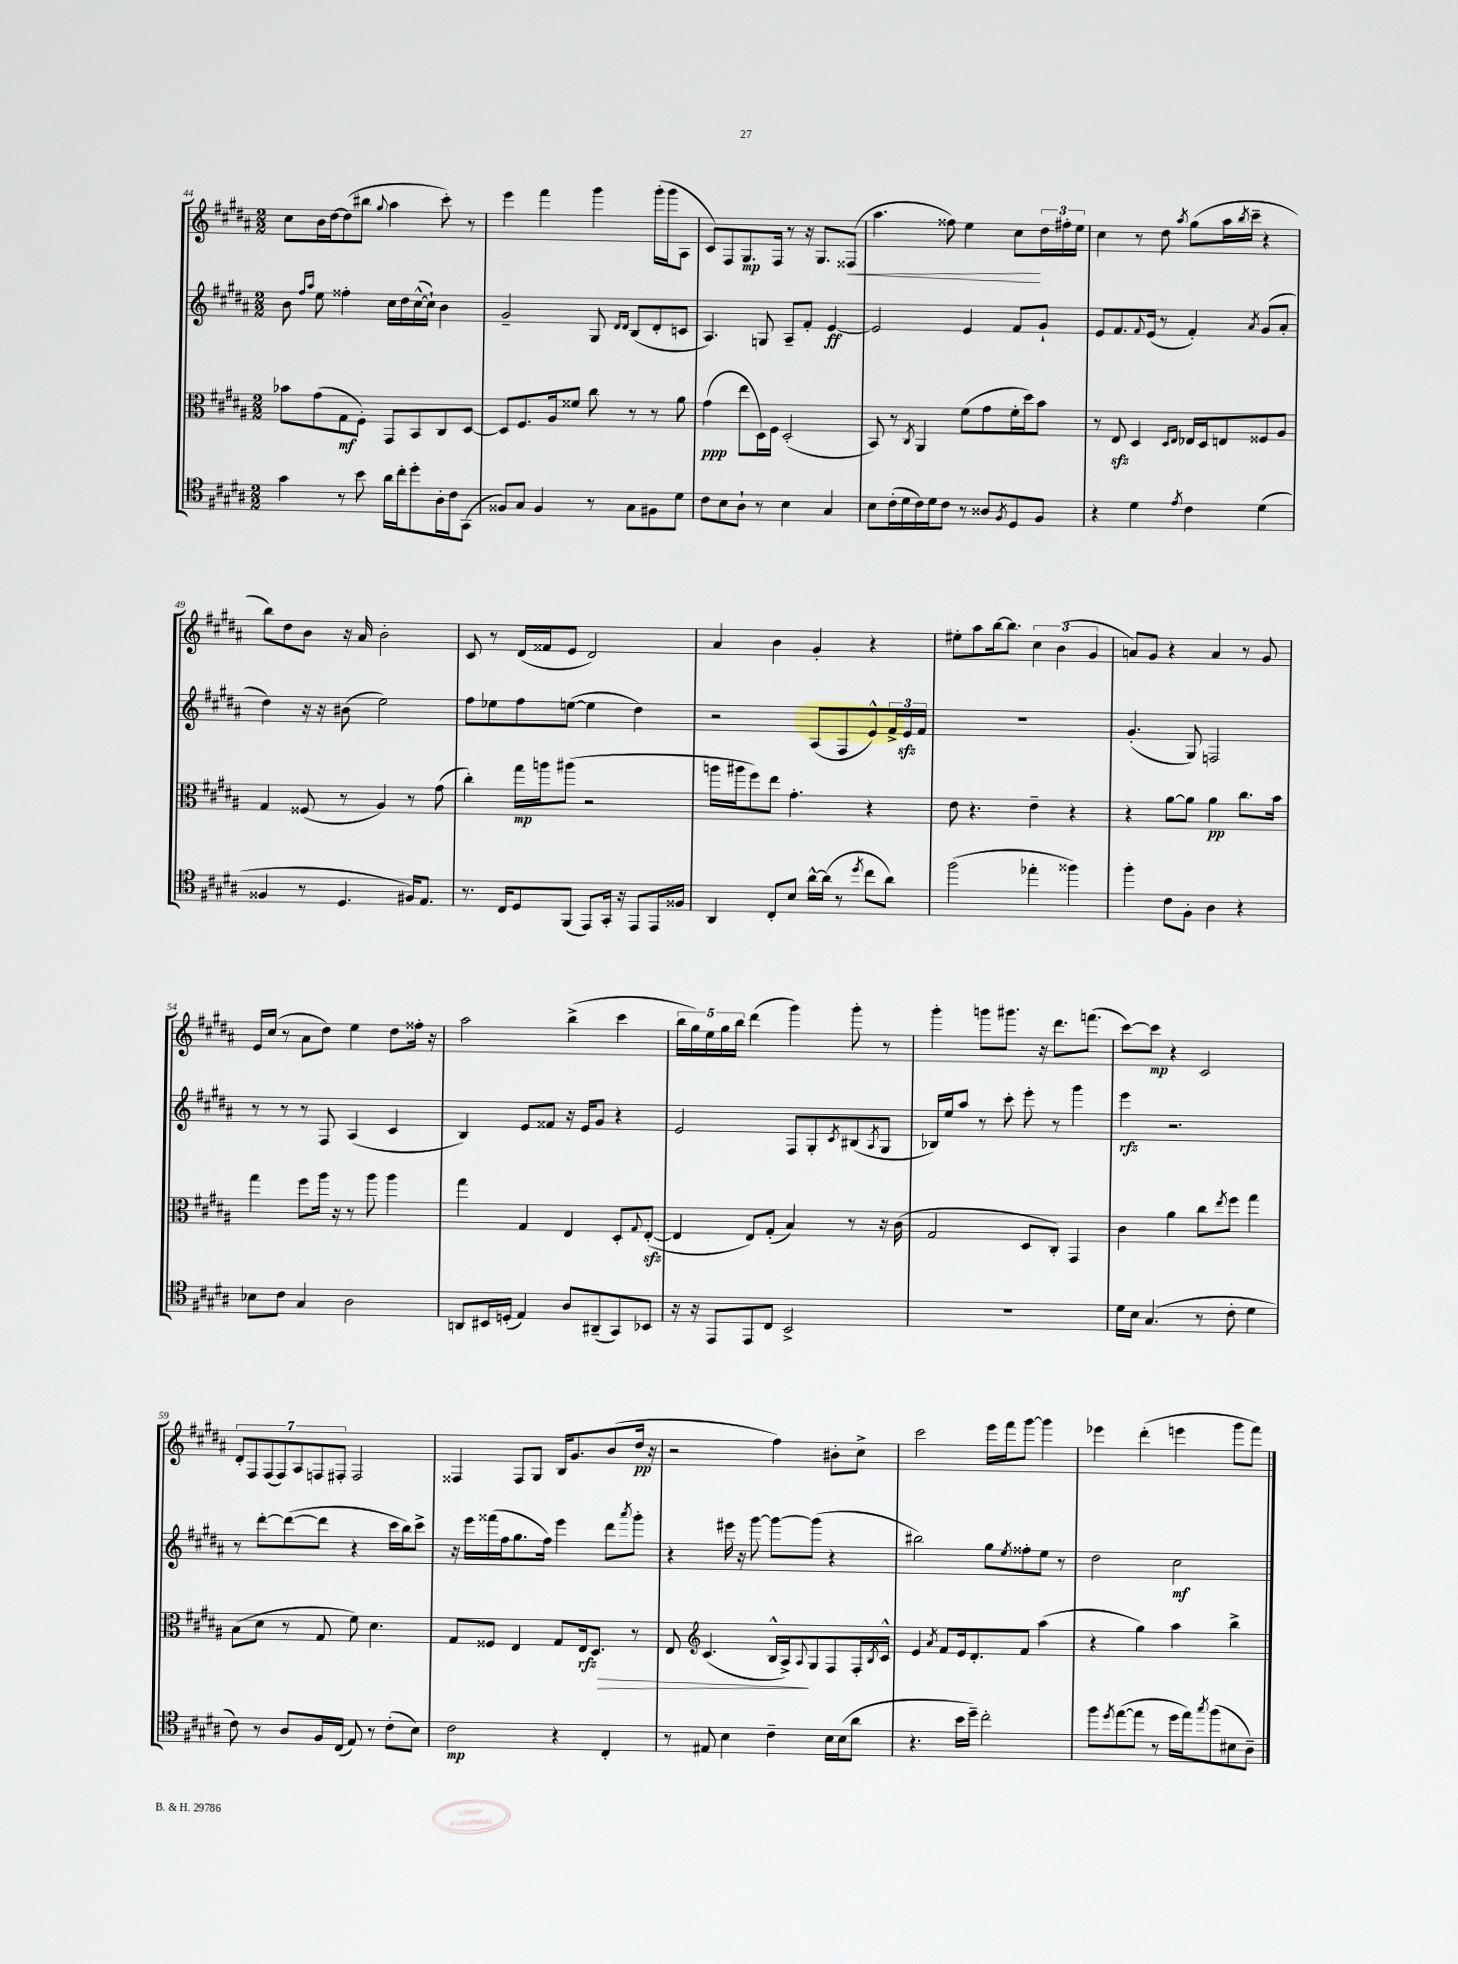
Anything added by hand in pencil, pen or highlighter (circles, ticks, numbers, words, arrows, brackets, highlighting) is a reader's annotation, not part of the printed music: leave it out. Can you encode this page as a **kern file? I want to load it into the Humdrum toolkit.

**kern	**kern	**kern	**kern
*staff4	*staff3	*staff2	*staff1
*clefC4	*clefC3	*clefG2	*clefG2
*k[f#c#g#d#a#]	*k[f#c#g#d#a#]	*k[f#c#g#d#a#]	*k[f#c#g#d#a#]
*M2/2	*M2/2	*M2/2	*M2/2
4g#	8b-	8b	8cc#
.	.	16qqff#	.
.	.	16qqaa#	.
.	(8g#	8ee	16b
.	.	.	[16dd#
8r	8G#	4ff##'	(8dd#]
8b	8F#')	.	8bb#
.	.	.	8qqgg#
16a#	8GG#	16cc#	4aa#
16cc#'	.	16dd#	.
8dd#'	8BB	([16cc#^^	.
.	.	16cc#`])	.
16A#'	8C#	4b	8ccc#')
16c#	.	.	.
(8GG#	[8D#	.	8r
=	=	=	=
8F##)	8D#]	2g#~	4eee
8G#	8.F#	.	.
4F##	.	.	4fff#
.	16A#	.	.
.	8f##	.	.
8r	8cc#	8G#	4ggg#
.	.	16qqd#	.
.	.	16qqd#	.
8G#	8r	(8B	.
8F#	8r	8d#'	(16ggg#'
.	.	.	16ggg#
8d#	8a#	8c	8A#
=	=	=	=
8c#	(4g#	4.A#)	8c#)
8B	.	.	8F#
8A#`	8ee	.	8.G#
8r	16D#)	8G	.
.	16F#	.	16F#
4B	(2D#'	8A#~	8r
.	.	8f#'	16r
.	.	.	8.G#
4G#	.	[4e	.
.	.	.	(8F##
=	=	=	=
8B	8BB)	2e]	4.aa#
(16c#'	8r	.	.
16d#	.	.	.
.	8qC#	.	.
16c#)	4AA#	.	.
16d#	.	.	.
8c#	.	.	8ff##)
8r	(8f#	4e	4ee
8A##	8g#	.	.
8qF#	.	.	.
8D#	16f#'	8f#	8cc#
.	16dd#)	.	.
8F#	8b	8g#`	24dd#
.	.	.	24ff#'
.	.	.	24ee
=	=	=	=
4r	8r	8e	4cc#
.	8E	8.f#	.
4d#	4D#	.	8r
.	.	8qqf#	.
.	.	(16e	.
.	.	8r	8dd#
.	16qqD#	.	.
8qe	16qqE	.	8qaa#
4c#	16E-	4f#')	(8gg#
.	16D#	.	.
.	8E	.	16aa#
.	.	.	8qbb
.	.	.	16ccc#~
.	.	8qa#	.
(4d#	8F##	(8g#	4r
.	8A#	8a#'	.
=	=	=	=
4F##	4G#	4dd#)	8bb)
.	.	.	8dd#
8r	(8F##	16r	8b
.	.	16r	.
4.D#	8r	(8b#	16r
.	.	.	16a#
.	4A#)	2ee)	2b'
16F#)	8r	.	.
8.E	.	.	.
.	(8g#	.	.
=	=	=	=
8.r	4cc#')	8ff#	8c#
.	.	8ee-	8r
16C#	.	.	.
8D#	16gg#	8ff#	(16d#
.	16aa	.	16f##
(8FF#	(8aa#	([8ee	8e
8EE)	2r	4ee]	2d#)
16GG#'	.	.	.
16r	.	.	.
8EE	.	4dd#)	.
16EE	.	.	.
16F##	.	.	.
=	=	=	=
4AA#	16aa	2r	4a#
.	16aa#	.	.
.	8ff#)	.	.
8C#'	8ee	.	4b
8B	4.g#'	.	.
[16a#^^	.	(8A#	4g#'
(16a#]	.	.	.
8r	.	8F#	.
8qdd#	.	.	.
8cc#	4r	8e^^)	4r
8a#)	.	24f#^	.
.	.	24e	.
.	.	24f#	.
=	=	=	=
(2ff#	8e	1r	8ee#'
.	4.r	.	8aa#
.	.	.	[16bb
.	.	.	8.bb]
4ee-'	4e~	.	6cc#
.	.	.	(6b
4ff##)	4r	.	.
.	.	.	6g#
=	=	=	=
4ff#'	4r	(4.g#'	8a)
.	.	.	8g#
8c#	[8a#	.	4r
8F#'	8a#]	8G#)	.
4A#	4a#	2F	4a
4r	8.cc#	.	8r
.	.	.	8g#
.	16b	.	.
=	=	=	=
8B-	4gg#	8r	16e
.	.	.	(16cc#
8c#	.	8r	8r
4G#	8ff#	8r	8a#
.	16aa#	8F#	8dd#)
.	16r	.	.
2A#	8r	(4A#	4ee
.	8aa#	.	.
.	4aa#	4c#	8dd#
.	.	.	16ff##'
.	.	.	16r
=	=	=	=
8AA	4gg#	4B)	2aa#
16BB#	.	.	.
(16D'	.	.	.
4E)	4G#	8e	.
.	.	8f##	.
8A#	4E	16r	(4bb^
.	.	16e	.
(8AA#~	.	8g#	.
8GG#)	8D#'	4r	4ccc#
.	8qqG#	.	.
8BB-	([8E'	.	.
=	=	=	=
16r	4E]	2e	20bb
.	.	.	20gg#)
16r	.	.	.
.	.	.	20ee
8EE	.	.	.
.	.	.	20gg#
.	.	.	20bb
8EE	8E)	.	(4ddd#
8C#	(8G#'	.	.
2BB^	4B)	8F#	4ggg#)
.	.	8G#'	.
.	.	8qc#	.
.	8r	(8B#	8ggg#'
.	.	8qA#	.
.	16r	8G#	8r
.	(16c#	.	.
=	=	=	=
1r	2G#	16B-)	4ggg#'
.	.	16ee	.
.	.	8aa#	.
.	.	8r	8ggg
.	.	8ccc#'	8.ggg#
.	8D#	8eee'	.
.	.	.	16r
.	8C#')	8r	8.ddd#
.	4GG#	4ggg#	.
.	.	.	(8.fff
=	=	=	=
16d#	4c#	4eee	[8ccc#)
16B	.	.	.
(4.G#	.	.	8ccc#]
.	4a#	2.r	4r
8r	8cc#	.	2c#
.	8qee	.	.
8c#'	8ff#	.	.
4d#	4gg#	.	.
=	=	=	=
8c#)	(8B	8r	14d#'
.	.	.	14F#
8r	8d#	[8ddd#'	.
.	.	.	(14F#
.	.	.	14F#)
8A#	8r	(8ddd#_	.
.	.	.	14A#
.	.	.	14F
16F#	8G#	8ddd#]	.
.	.	.	14F#'
(16C#	.	.	.
8E)	8f#)	4r	2F#
8r	4.d#	.	.
(8c#'	.	16ccc#	.
.	.	16bb)	.
8B)	.	8ccc#^	.
=	=	=	=
2c#	8G#	16r	4F##
.	.	16eee	.
.	8F##	(16fff##	.
.	.	16ff#	.
.	4E	8.gg#	8F##
.	.	.	8G#
.	.	16ff#)	.
4r	8G#	4eee	16B
.	.	.	8.g#
.	16E	.	.
.	8.D#	.	.
4C#'	.	8ddd#	(8b
.	.	8qaaa#	.
.	8r	8ggg#'	16dd#
.	.	.	16r
=	=	=	=
8r	8E	4r	2r
*	*clefG2	*	*
8E#	(4.c#	.	.
4B	.	16eee#	.
.	.	16r	.
.	.	[8ggg#	.
4c#~	16B^^	8ggg#_	4ff#)
.	16A#^)	.	.
.	8qqA#	.	.
.	8G#	(8ggg#]	.
16B	8F#	4r	8b#'
(16B	.	.	.
8a#	16F#'	.	8cc#^
.	8qB	.	.
.	16c#^^	.	.
=	=	=	=
4.r	4e	2bb#)	2ccc#
.	8qa#	.	.
.	8f#	.	.
16b	16e	.	.
16dd#~)	8.d#'	.	.
2cc#'	.	8gg#	16eee
.	.	.	16fff#
.	.	8qee	.
.	8f#	8ff##'	[8ggg#
.	(4aa#	8ee	4ggg#]
.	.	8r	.
=	=	=	=
8ff#	4r	2dd#	4eee-
8qdd#	.	.	.
([8ee	.	.	.
8ee]	4gg#)	.	(4ddd#'
8r	.	.	.
16dd#	4aa#	2cc#	4eee
16ee)	.	.	.
8qgg#	.	.	.
(8ff#	.	.	.
8B#	4bb^	.	8ggg#
8A#~)	.	.	8fff#)
==	==	==	==
*-	*-	*-	*-
